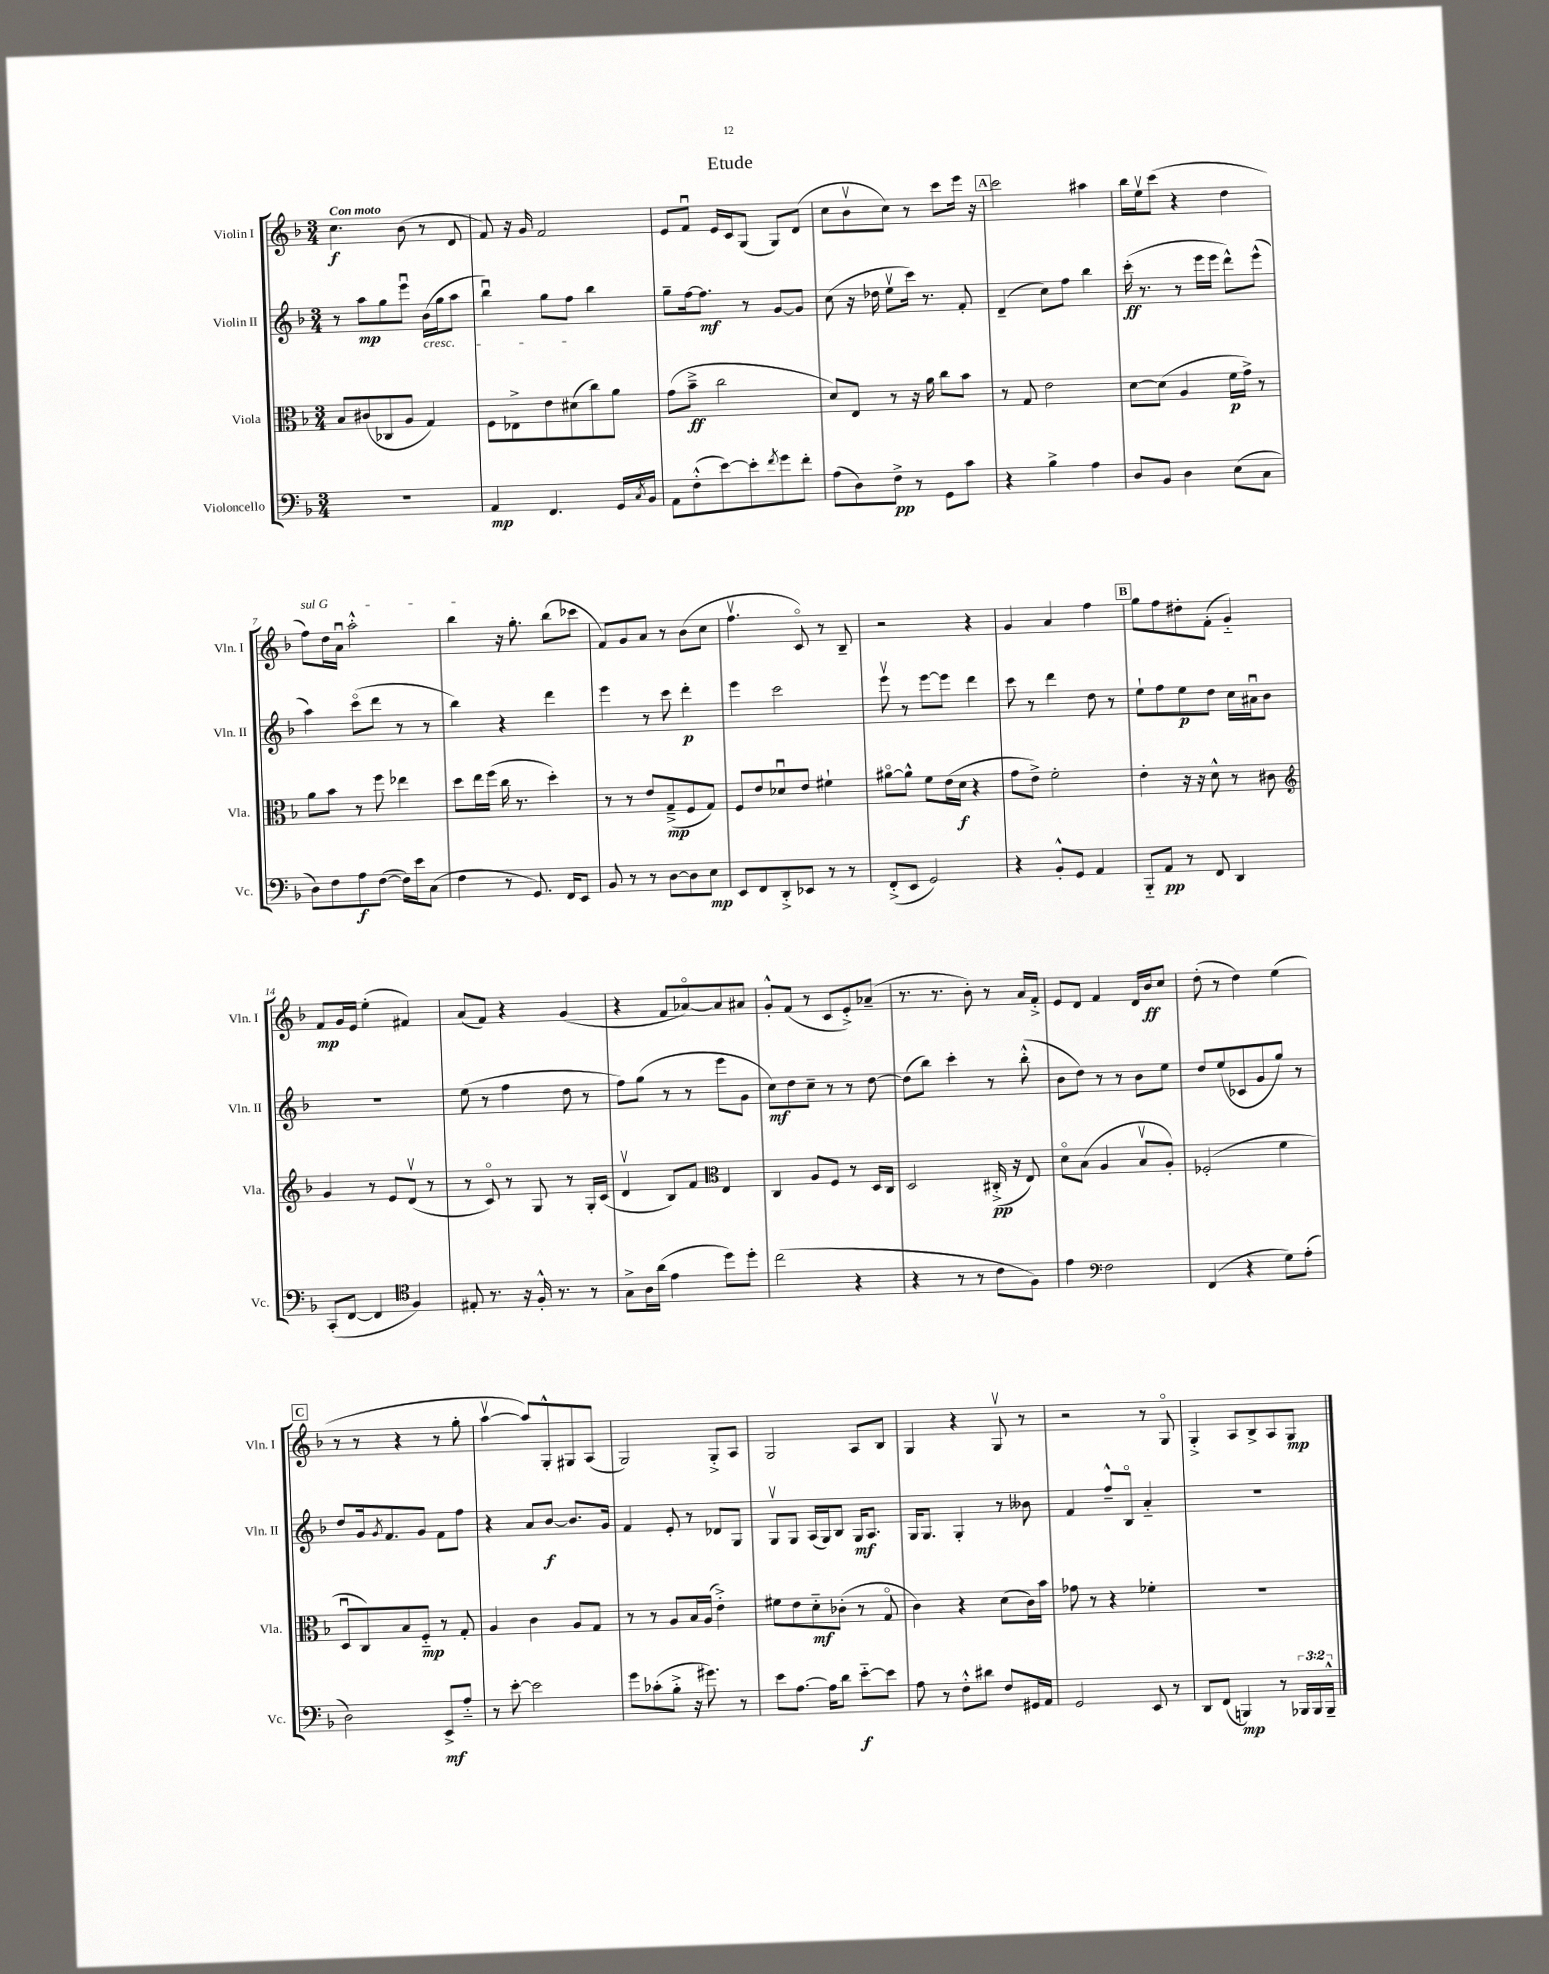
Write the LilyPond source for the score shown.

\header { title = "Etude" }
<<
\new StaffGroup <<
\new Staff = "s0" \with { instrumentName = "Violin I" shortInstrumentName = "Vln. I" } {
    \clef treble \key f \major \numericTimeSignature \time 3/4 \tempo "Con moto"
    c''4.\f bes'8( r8 d'8 |
    f'8) r16 g'16 f'2 |
    e'8 f'8\downbow e'16 c'16 g8( g8) d'8( |
    c''8 bes'8\upbow c''8) r8 c'''8 e'''16 r16 |
    \mark \markup { \box "A" } c'''2 ais''4 |
    bes''16 e''16\upbow c'''8( r4 d''4 |
    \once \override TextSpanner.bound-details.left.text = \markup { \italic "sul G" } f''8\startTextSpan) d''16 a'16\downbow a''2-.-^ |
    bes''4\stopTextSpan r16 g''8.-. bes''8( ces'''8 |
    f'8) g'8 a'8 r8 bes'8( c''8 |
    f''4.\upbow c'8\flageolet) r8 bes8-- |
    r2 r4 |
    g'4 a'4 f''4 |
    \mark \markup { \box "B" } g''8 f''8 dis''8-. f'8-.( g'4-_) |
    f'8\mp g'16 e'16 e''4-.( fis'4) |
    a'8( f'8) r4 g'4( |
    r4 f'8 aes'8~\flageolet) aes'8 ais'8 |
    g'8-.-^ f'8( r8 c'8 e'8-.->) aes'8--( |
    r8. r8. bes'8-.) r8 a'16 f'16-.-> |
    e'8 d'8 f'4 d'16 bes'16\ff c''8 |
    d''8-.( r8 d''4) e''4( |
    \mark \markup { \box "C" } r8 r8 r4 r8 g''8-. |
    a''4~\upbow a''8) g8-.-^ gis8 a8( |
    g2) g8-.-> a8 |
    g2 a8 bes8 |
    g4 r4 g8\upbow r8 |
    r2 r8 g8\flageolet |
    g4-.-> a8 bes8-> a8 g8\mp \bar "|." |
}
\new Staff = "s1" \with { instrumentName = "Violin II" shortInstrumentName = "Vln. II" } {
    \clef treble \key f \major \numericTimeSignature \time 3/4
    r8 a''8\mp g''8 e'''8\downbow bes'16\cresc( g''16 a''8 |
    bes''4\downbow) g''8 f''8\! bes''4 |
    g''8-- f''16~ f''8.\mf r8 g'8~ g'8 |
    c''8( r16 des''16 e''8\upbow c'''16) r8. f'8-. |
    \mark \markup { \box "A" } d'4--( c''8) f''8 bes''4 |
    c'''16-.\ff( r8. r8 e'''16 e'''16 d'''8-^) e'''8-^( |
    a''4) c'''8\flageolet( d'''8 r8 r8 |
    bes''4) r4 d'''4 |
    e'''4 r8 c'''8 d'''4-.\p |
    e'''4 c'''2 |
    e'''8\upbow r8 e'''8~ e'''8 d'''4 |
    c'''8 r8 d'''4 d''8 r8 |
    \mark \markup { \box "B" } e''8-! f''8 e''8\p d''8 c''16 ais'16\downbow bes'8 |
    R2. |
    e''8( r8 f''4 d''8 r8 |
    f''8) g''8( r8 r8 e'''8 g'8 |
    c''8\mf) d''8 c''8-- r8 r8 d''8~ |
    d''8( bes''8) c'''4-. r8 bes''8-.-^( |
    bes'8 d''8) r8 r8 bes'8 e''8 |
    d''8 e''8( ces'8 g'8 g''8) r8 |
    \mark \markup { \box "C" } d''8 g'16 \acciaccatura { g'8 } f'8. g'8 f'8 f''8 |
    r4 a'8 bes'8~\f bes'8. g'16 |
    f'4 e'8-. r8 des'8 g8 |
    g8\upbow g8 a16( g16) bes8 g16\mf a8. |
    g16 g8. g4-. r8 beses'8 |
    f'4 f''8---^ bes8\flageolet a'4-_ |
    R2. \bar "|." |
}
\new Staff = "s2" \with { instrumentName = "Viola" shortInstrumentName = "Vla." } {
    \clef alto \key f \major \numericTimeSignature \time 3/4
    bes8 cis'8( ces8 a8 g4) |
    f8 ees8-> e'8 dis'8( c''8) a'8 |
    g'8( bes'8--->\ff c''2 |
    d'8) e8 r8 r16 a'16 c''8 bes'8 |
    \mark \markup { \box "A" } r8 g8 e'2 |
    d'8~ d'8( a4 f'16\p g'16->) r8 |
    a'8 bes'8 r8 f''8 ees''4 |
    d''8 e''16 f''16( c''16 r8. d''4-.) |
    r8 r8 e'8 g8--->\mp( f8 g8) |
    f8 e'8 des'8\downbow e'8 fis'4-! |
    ais'8~\flageolet ais'8-^ f'8 e'16( d'16\f r4 |
    g'8 e'8->) f'2-. |
    \mark \markup { \box "B" } e'4-. r16 r16 d'8-^ r8 cis'8 |
    \clef treble g'4 r8 e'8 d'8\upbow( r8 |
    r8 c'8\flageolet) r8 g8 r8 g16-. c'16( |
    d'4\upbow bes8) f'8 \clef alto e4 |
    c4 a8 f8 r8 d16 c16 |
    d2 cis16-.->\pp( r16 e8) |
    d'8\flageolet bes8( a4 bes8\upbow a8-.) |
    fes2-.( f'4 |
    \mark \markup { \box "C" } d8\downbow c8) bes8 f8-_\mp r8 g8-. |
    a4 c'4 a8 g8 |
    r8 r8 a8 bes16 a16( e'4-.->) |
    fis'8 e'8 d'8-_\mf ces'8-.( r8 g8\flageolet |
    c'4) r4 d'8( c'16) bes'16 |
    ges'8 r8 r4 fes'4-. |
    R2. \bar "|." |
}
\new Staff = "s3" \with { instrumentName = "Violoncello" shortInstrumentName = "Vc." } {
    \clef bass \key f \major \numericTimeSignature \time 3/4 \override Staff.TupletNumber.text = #tuplet-number::calc-fraction-text
    R2. |
    a,4\mp f,4. g,16 \acciaccatura { c8 } bes,16 |
    a,8 f8-.-^( e'8~) e'8-. \acciaccatura { f'8 } g'8 f'8-. |
    a8( d8) f8->\pp r8 g,8 c'8 |
    \mark \markup { \box "A" } r4 bes4-> a4 |
    d8 bes,8 d4 e8( c8 |
    d8) f8 a8\f f8~( f16) e'16 c8( |
    f4 r8 g,8.) f,16 e,8 |
    bes,8 r8 r8 d8~ d8 e8\mp |
    e,8 f,8 d,8-.-> ees,8 r8 r8 |
    f,8-.->( e,8 g,2) |
    r4 bes,8-.-^ g,8 a,4 |
    \mark \markup { \box "B" } bes,,8-_ a,8\pp r8 f,8 d,4 |
    c,8-.( f,8~ f,4 \clef tenor f4) |
    eis8-. r8. r16 f16-.-^ r8. r8 |
    g8-> a16 a'16( e'4 d''8) d''8-. |
    c''2( r4 |
    r4 r8 r8 c'8 f8) |
    e'4 \clef bass f2 |
    f,4( r4 g8) a8-.( |
    \mark \markup { \box "C" } d2) e,8->\mf a8-_ |
    r8 e'8~-. e'2 |
    g'8 ces'8-.( bes8-.-> r16 gis'8.) r8 |
    e'8 a8.~ a16 d'8 e'8~-_\f e'8 |
    a8 r8 f8-.-^ dis'8 f8 gis,16 a,16 |
    g,2 e,8 r8 |
    d,8 f,8( b,,4\mp) r8 \tuplet 3/2 { bes,,16 bes,,16 bes,,16---^ } \bar "|." |
}
>>
>>
